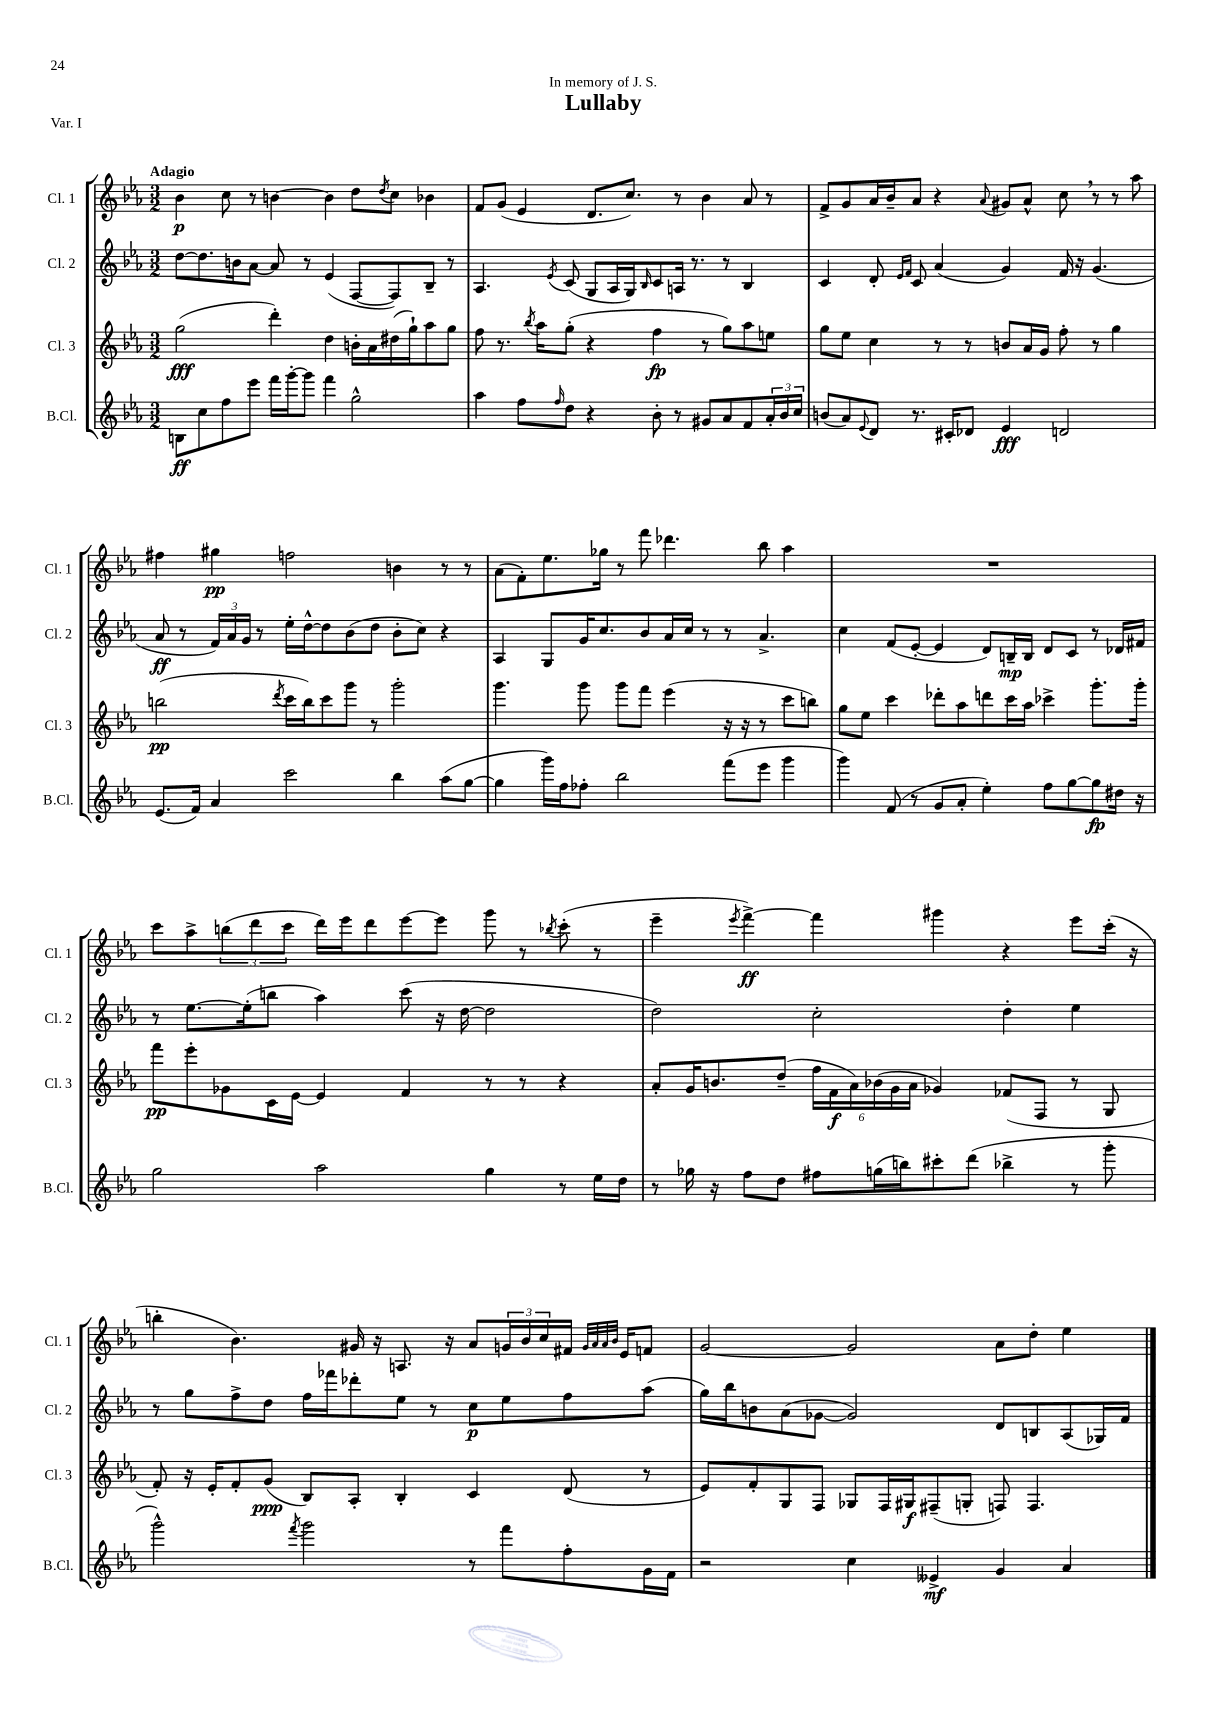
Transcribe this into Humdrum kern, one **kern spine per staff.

**kern	**dynam	**kern	**dynam	**kern	**dynam	**kern	**dynam
*part4	*part4	*part3	*part3	*part2	*part2	*part1	*part1
*staff4	*staff4	*staff3	*staff3	*staff2	*staff2	*staff1	*staff1
*I"B.Cl.	*	*I"Cl. 3	*	*I"Cl. 2	*	*I"Cl. 1	*
*I'B.Cl.	*	*I'Cl. 3	*	*I'Cl. 2	*	*I'Cl. 1	*
*clefG2	*	*clefG2	*	*clefG2	*	*clefG2	*
*k[b-e-a-]	*	*k[b-e-a-]	*	*k[b-e-a-]	*	*k[b-e-a-]	*
*M3/2	*	*M3/2	*	*M3/2	*	*M3/2	*
=1	=1	=1	=1	=1	=1	=1	=1
!	!	!	!	!	!	!LO:TX:a:B:t=Adagio	!
8Bn\L	ff	(2gg\	fff	[8dd\L	.	4b-\	p
8cc\	.	.	.	8.dd\]	.	.	.
8ff\	.	.	.	.	.	8cc\	.
.	.	.	.	16bn\k	.	.	.
8eee-\J	.	.	.	[8a-\J	.	8r	.
16fff\LL	.	4ddd'\)	.	8a-/]	.	[4bn\	.
[16ggg'\J	.	.	.	.	.	.	.
8ggg\J]	.	.	.	8r	.	.	.
4fff\	.	4dd\	.	(4e-/	.	4b\]	.
2gg^^\	.	16bn'\LL	.	[8F/L	.	8dd\L	.
.	.	16a-\	.	.	.	.	.
.	.	.	.	.	.	8qdd/	.
.	.	(16dd#X\	.	8F/])	.	8cc\J	.
.	.	16gg`\J)	.	.	.	.	.
.	.	8aa-\	.	8B-~/J	.	4b-X\	.
.	.	8gg\J	.	8r	.	.	.
=2	=2	=2	=2	=2	=2	=2	=2
4aa-\	.	8ff\	.	4.A-/	.	8f/L	.
.	.	8.r	.	.	.	(8g/J	.
8ff\L	.	.	.	.	.	4e-/	.
.	.	8qbb-/	.	.	.	.	.
.	.	16aa-\KL	.	.	.	.	.
16qqff/	.	.	.	8qe-/	.	.	.
8dd\J	.	(8gg'\J	.	(8c/	.	.	.
4r	.	4r	.	8G/L	.	8.d/L	.
.	.	.	.	16A-/L	.	.	.
.	.	.	.	16G/J)	.	8.cc/J)	.
.	.	.	.	16qqB-/	.	.	.
8b-'\	.	4ff\	fp	8c/	.	.	.
8r	.	.	.	16An/Jk	.	8r	.
.	.	.	.	8.r	.	.	.
8g#X/L	.	8r	.	.	.	4b-\	.
8a-/	.	8gg\L)	.	8r	.	.	.
8f/	.	8aa-\	.	4B-/	.	8a-/	.
24a-'/L	.	8een\J	.	.	.	8r	.
24b-/	.	.	.	.	.	.	.
24cc/JJ	.	.	.	.	.	.	.
=3	=3	=3	=3	=3	=3	=3	=3
(8bn/L	.	8gg\L	.	4c/	.	8f^/L	.
8a-/)	.	8ee-\J	.	.	.	8g/	.
8qqe-/	.	.	.	.	.	.	.
8d/J	.	4cc\	.	8d'/	.	16a-/L	.
.	.	.	.	.	.	16b-~/J	.
.	.	.	.	16qqe-/LL	.	.	.
.	.	.	.	16qqf/JJ	.	.	.
8.r	.	.	.	8c/	.	8a-/J	.
.	.	8r	.	(4a-/	.	4r	.
16c#X'/KL	.	.	.	.	.	.	.
8d-X/J	.	8r	.	.	.	.	.
.	.	.	.	.	.	8qqa-/	.
4e-/	fff	8bn/L	.	4g/)	.	8g#X/L	.
.	.	16a-/L	.	.	.	8a-^^/J	.
.	.	16g/JJ	.	.	.	.	.
2dn/	.	8ff'\	.	16f/	.	8cc,\	.
.	.	.	.	16r	.	.	.
.	.	8r	.	(4.g/	.	8r	.
.	.	4gg\	.	.	.	8r	.
.	.	.	.	.	.	8aa-\	.
!!LO:LB:g=z
=4	=4	=4	=4	=4	=4	=4	=4
(8.e-/L	.	(2bbn\	pp	8a-/	ff	4ff#X\	.
.	.	.	.	8r	.	.	.
16f/Jk)	.	.	.	.	.	.	.
4a-/	.	.	.	24f/LL)	.	4gg#X\	pp
.	.	.	.	24a-/	.	.	.
.	.	.	.	24g/JJ	.	.	.
.	.	.	.	8r	.	.	.
.	.	8qddd/	.	.	.	.	.
2ccc\	.	16ccc\LL	.	16ee-'\LL	.	2ffn\	.
.	.	16bb\J)	.	[16dd^^\J	.	.	.
.	.	8ccc\	.	8dd\]	.	.	.
.	.	8ggg\J	.	(8b-\	.	.	.
.	.	8r	.	8dd\J	.	.	.
4bb-\	.	2ggg'\	.	8b-'\L	.	4bn\	.
.	.	.	.	8cc\J)	.	.	.
(8aa-\L	.	.	.	4r	.	8r	.
[8gg\J	.	.	.	.	.	8r	.
=5	=5	=5	=5	=5	=5	=5	=5
4gg\]	.	4.ggg\	.	4A-/	.	(8a-\L	.
.	.	.	.	.	.	8f'\)	.
16ggg\LL)	.	.	.	8G/L	.	8.ee-\	.
16ff\J	.	.	.	.	.	.	.
8ff-X'\J	.	8ggg\	.	16g/K	.	.	.
.	.	.	.	8.cc/	.	16gg-X\Jk	.
2bb-\	.	8ggg\L	.	.	.	8r	.
.	.	8fff\J	.	8b-/	.	8fff\	.
.	.	(4eee-\	.	16a-/L	.	4.ddd-X\	.
.	.	.	.	16cc/JJ	.	.	.
.	.	.	.	8r	.	.	.
(8fff\L	.	16r	.	8r	.	.	.
.	.	16r	.	.	.	.	.
8eee-\J	.	8r	.	4.a-^/	.	8bb-\	.
4ggg\	.	8ccc\L	.	.	.	4aa-\	.
.	.	8bbn\J)	.	.	.	.	.
=6	=6	=6	=6	=6	=6	=6	=6
4ggg\)	.	8gg\L	.	4cc\	.	1.r	.
.	.	8ee-\J	.	.	.	.	.
(8f/	.	4ccc\	.	(8f/L	.	.	.
8r	.	.	.	[8e-'/J	.	.	.
8g/L	.	8ddd-X'\L	.	4e-/]	.	.	.
8a-'/J	.	8aa-\	.	.	.	.	.
4ee-'\)	.	8dddn\	.	8d/L)	.	.	.
.	.	16ccc\L	.	16Bn~/L	mp	.	.
.	.	16aa-\JJ	.	16B/JJ	.	.	.
8ff\L	.	4ccc-X^\	.	8d/L	.	.	.
[8gg\	.	.	.	8c/J	.	.	.
8gg\]	fp	8.ggg'\L	.	8r	.	.	.
16dd#X\Jk	.	.	.	16d-X/LL	.	.	.
16r	.	16ggg'\Jk	.	16f#X/JJ	.	.	.
!!LO:LB:g=z
=7	=7	=7	=7	=7	=7	=7	=7
2gg\	.	8fff\L	pp	8r	.	8ccc\L	.
.	.	8eee-'\	.	[8.ee-\L	.	8aa-^\	.
.	.	8g-X\	.	.	.	(12bbn\	.
.	.	.	.	(16ee-'\k]	.	.	.
.	.	.	.	.	.	12ddd\	.
.	.	16c\L	.	8bbn\J	.	.	.
.	.	.	.	.	.	12ccc\J	.
.	.	[16e-\JJ	.	.	.	.	.
2aa-\	.	4e-/]	.	4aa-\)	.	16ddd\LL)	.
.	.	.	.	.	.	16eee-\J	.
.	.	.	.	.	.	8ddd\	.
.	.	4f/	.	(8ccc\	.	[8eee-\	.
.	.	.	.	16r	.	8eee-\J]	.
.	.	.	.	[16dd\	.	.	.
4gg\	.	8r	.	2dd\]	.	8ggg\	.
.	.	8r	.	.	.	8r	.
.	.	.	.	.	.	8qbb-X/	.
8r	.	4r	.	.	.	(8ccc'\	.
16ee-\LL	.	.	.	.	.	8r	.
16dd\JJ	.	.	.	.	.	.	.
=8	=8	=8	=8	=8	=8	=8	=8
8r	.	8a-'/L	.	2dd\)	.	4eee-~\	.
16gg-X\	.	16g/K	.	.	.	.	.
16r	.	8.bn/	.	.	.	.	.
.	.	.	.	.	.	8qeee-/	.
8ff\L	.	.	.	.	.	[4fff^\)	ff
8dd\J	.	(8dd~/J	.	.	.	.	.
8ff#X\L	.	24ff\LL	.	2cc'\	.	4fff\]	.
.	.	24f\	f	.	.	.	.
.	.	24a-\)	.	.	.	.	.
(16ggn\L	.	(24b-X\	.	.	.	.	.
.	.	24g\	.	.	.	.	.
16bbn\J)	.	.	.	.	.	.	.
.	.	24a-\JJ	.	.	.	.	.
8ccc#X'\	.	4g-X/)	.	.	.	4ggg#X\	.
(8ddd\J	.	.	.	.	.	.	.
4bb-X^\	.	(8f-X/L	.	4dd'\	.	4r	.
.	.	8F/J	.	.	.	.	.
8r	.	8r	.	4ee-\	.	8eee-\L	.
8ggg'\	.	8G/	.	.	.	(16ccc'\Jk	.
.	.	.	.	.	.	16r	.
!!LO:LB:g=z
=9	=9	=9	=9	=9	=9	=9	=9
2ggg^^\)	.	8f'/)	.	8r	.	4bbn'\	.
.	.	16r	.	8gg\L	.	.	.
.	.	16e-'/KL	.	.	.	.	.
.	.	8f'/	.	8ff^\	.	4.b-\)	.
.	.	(8g/J	ppp	8dd\J	.	.	.
8qfff/	.	.	.	.	.	.	.
2ggg\	.	8B-/L)	.	16ff\LL	.	.	.
.	.	.	.	16fff-X\J	.	.	.
.	.	8A-'/J	.	8ddd-X'\	.	16g#X/	.
.	.	.	.	.	.	16r	.
.	.	4B-'/	.	8ee-\J	.	8.An/	.
.	.	.	.	8r	.	.	.
.	.	.	.	.	.	16r	.
8r	.	4c/	.	8cc\L	p	8a-/L	.
8fff\L	.	.	.	8ee-\	.	24gn/L	.
.	.	.	.	.	.	24b-/	.
.	.	.	.	.	.	24cc/	.
8ff'\	.	(8d/	.	8ff\	.	16f#X/JJ	.
.	.	.	.	.	.	32qqg/LLL	.
.	.	.	.	.	.	32qqa-/	.
.	.	.	.	.	.	32qqa-/	.
.	.	.	.	.	.	32qqb-/JJJ	.
.	.	.	.	.	.	16e-/KL	.
16g\L	.	8r	.	(8aa-\J	.	8fn/J	.
16f\JJ	.	.	.	.	.	.	.
=10	=10	=10	=10	=10	=10	=10	=10
2r	.	8e-/L)	.	16gg\LL)	.	[2g/	.
.	.	.	.	16bb-\J	.	.	.
.	.	8f'/	.	8bn\	.	.	.
.	.	8G/	.	(8a-\	.	.	.
.	.	8F/J	.	[8g-X\J	.	.	.
4cc\	.	8G-X/L	.	2g-/])	.	2g/]	.
.	.	16F/L	.	.	.	.	.
.	.	16G#X/J	f	.	.	.	.
4e--X^/	mf	(8F#X~/	.	.	.	.	.
.	.	8Gn'/J	.	.	.	.	.
4g/	.	8Fn/)	.	8d/L	.	8a-\L	.
.	.	4.F/	.	8Bn/	.	8dd'\J	.
4a-/	.	.	.	(8A-/	.	4ee-\	.
.	.	.	.	16G-X/L)	.	.	.
.	.	.	.	16f/JJ	.	.	.
==	==	==	==	==	==	==	==
*-	*-	*-	*-	*-	*-	*-	*-
